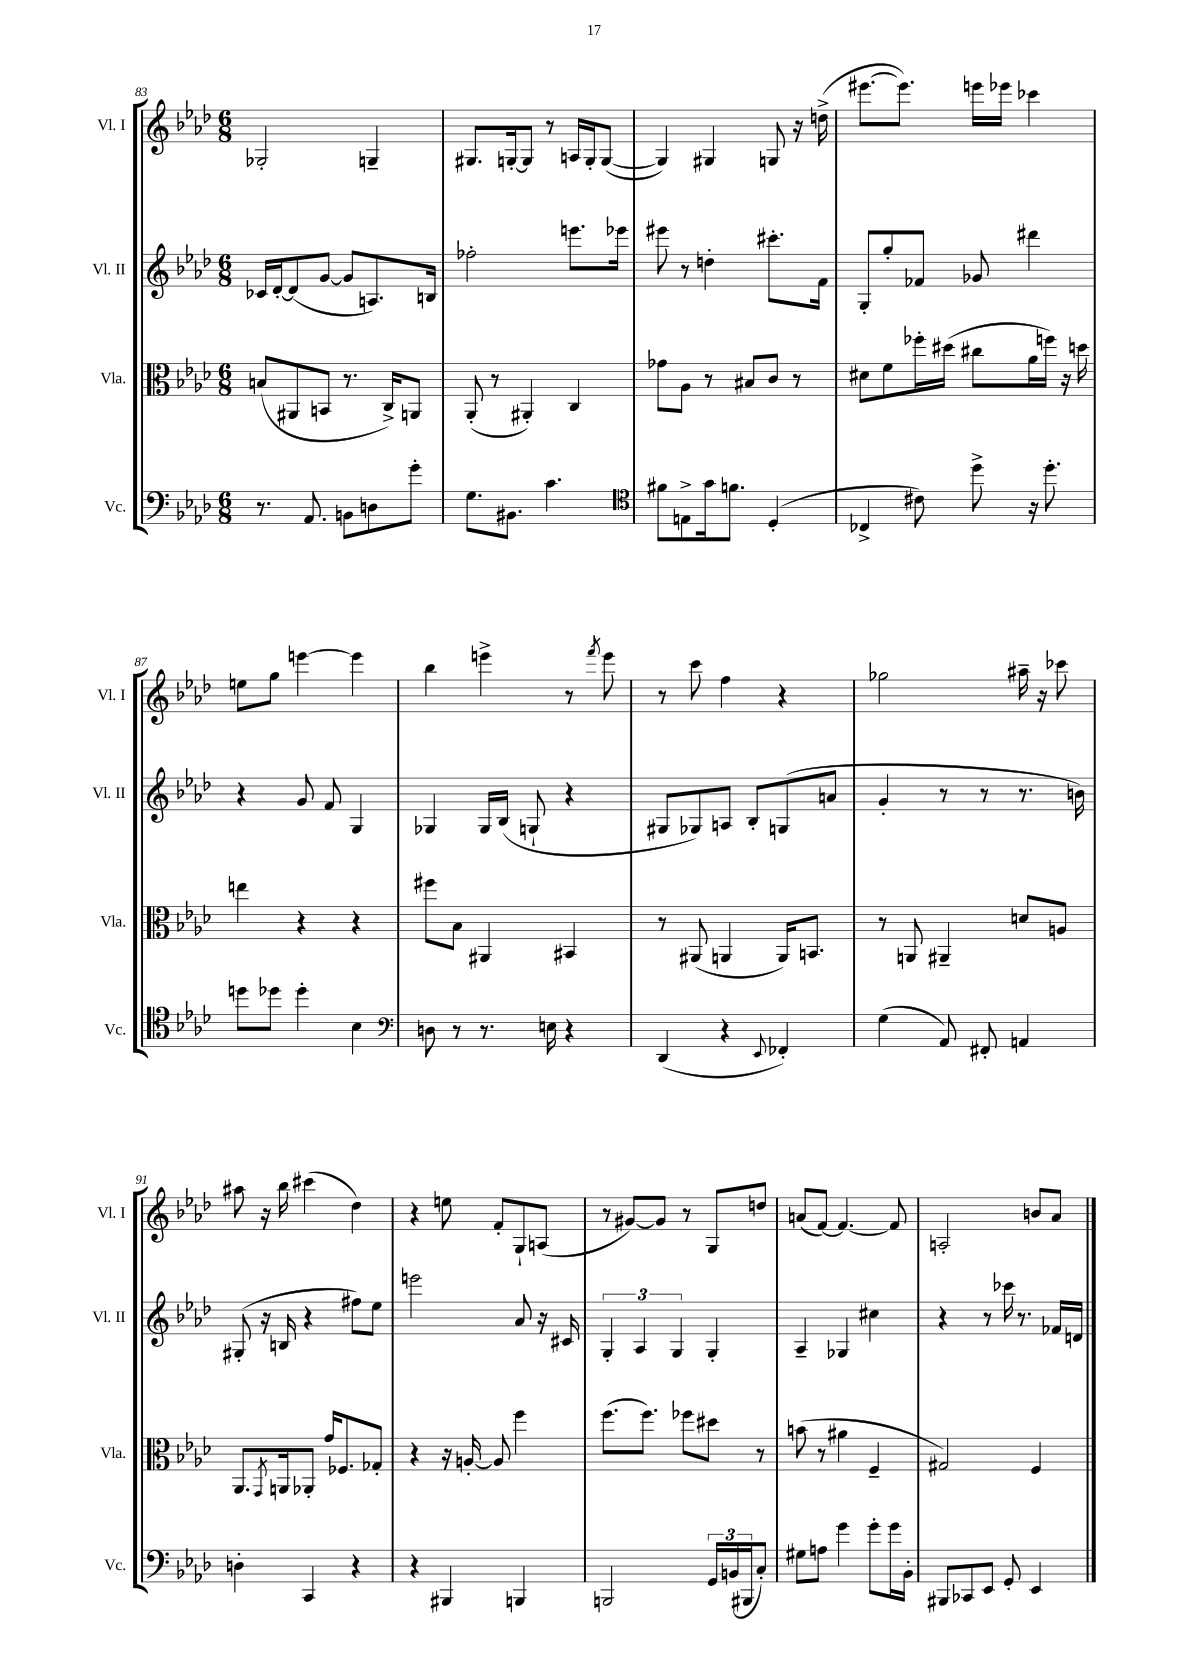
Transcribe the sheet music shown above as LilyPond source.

<<
\new StaffGroup <<
\new Staff = "s0" \with { instrumentName = "Vl. I" shortInstrumentName = "Vl. I" } {
    \clef treble \key aes \major \numericTimeSignature \time 6/8
    ges2-. g4-- |
    gis8. g16~-. g8 r8 a16 g16-. g8~( |
    g4) gis4 g8 r16 d''16->( |
    eis'''8.~ eis'''8.) e'''16 ees'''16 ces'''4 |
    e''8 g''8 e'''4~ e'''4 |
    bes''4 e'''4-> r8 \acciaccatura { f'''8 } e'''8 |
    r8 c'''8 f''4 r4 |
    ges''2 ais''16-- r16 ces'''8 |
    ais''8 r16 bes''16 cis'''4( des''4) |
    r4 e''8 f'8-. g8-! a8( |
    r8 gis'8~) gis'8 r8 g8 d''8 |
    a'8( f'8~) f'4.~ f'8 |
    a2-. b'8 aes'8 \bar "|." |
}
\new Staff = "s1" \with { instrumentName = "Vl. II" shortInstrumentName = "Vl. II" } {
    \clef treble \key aes \major \numericTimeSignature \time 6/8
    ces'16 des'16~-. des'8( g'8~ g'8 a8.) b16 |
    fes''2-. e'''8. ees'''16 |
    eis'''8 r8 d''4-. cis'''8.-. f'16 |
    g8-. g''8-. fes'8 ges'8 dis'''4 |
    r4 g'8 f'8 g4 |
    ges4 ges16 bes16( g8-! r4 |
    gis8 ges8) a8 bes8-. g8( a'8 |
    g'4-. r8 r8 r8. b'16) |
    gis8-.( r16 b16 r4 fis''8) ees''8 |
    e'''2 aes'8 r16 cis'16 |
    \tuplet 3/2 { g4-. aes4 g4 } g4-. |
    aes4-- ges4 cis''4 |
    r4 r8 ces'''16 r8. fes'16 d'16 \bar "|." |
}
\new Staff = "s2" \with { instrumentName = "Vla." shortInstrumentName = "Vla." } {
    \clef alto \key aes \major \numericTimeSignature \time 6/8
    b8( ais,8 b,8 r8. c16->) a,8 |
    aes,8-.( r8 ais,4-.) c4 |
    ges'8 aes8 r8 bis8 c'8 r8 |
    dis'8 f'8 fes''16-. dis''16( cis''8 aes'16 f''16) r16 d''16 |
    e''4 r4 r4 |
    fis''8 bes8 ais,4 bis,4 |
    r8 ais,8( a,4 a,16) b,8. |
    r8 a,8 ais,4-- d'8 a8 |
    aes,8. \acciaccatura { g,8 } a,16 aes,8-. g'16 fes8. ges8-. |
    r4 r16 a16~-. a8 f''4 |
    f''8.( f''8.) fes''8 dis''8 r8 |
    b'8( r8 ais'4 f4-- |
    gis2) f4 \bar "|." |
}
\new Staff = "s3" \with { instrumentName = "Vc." shortInstrumentName = "Vc." } {
    \clef bass \key aes \major \numericTimeSignature \time 6/8
    r8. aes,8. b,8 d8 g'8-. |
    g8. bis,8. c'4. |
    \clef tenor fis'8 e8-> g'16 f'8. des4-.( |
    ces4-> cis'8) des''8-> r16 des''8.-. |
    d''8 des''8 des''4-. bes4 |
    \clef bass d8 r8 r8. e16 r4 |
    des,4( r4 \appoggiatura { ees,8 } fes,4-.) |
    g4( aes,8) fis,8-. a,4 |
    d4-. c,4 r4 |
    r4 bis,,4 b,,4 |
    b,,2 \tuplet 3/2 { g,16 b,16( bis,,16 } c8-.) |
    gis8 a8 g'4 g'8-. g'16 bes,16-. |
    bis,,8 ces,8 ees,8 g,8-. ees,4 \bar "|." |
}
>>
>>
\layout { \context { \Score currentBarNumber = #83 } }
